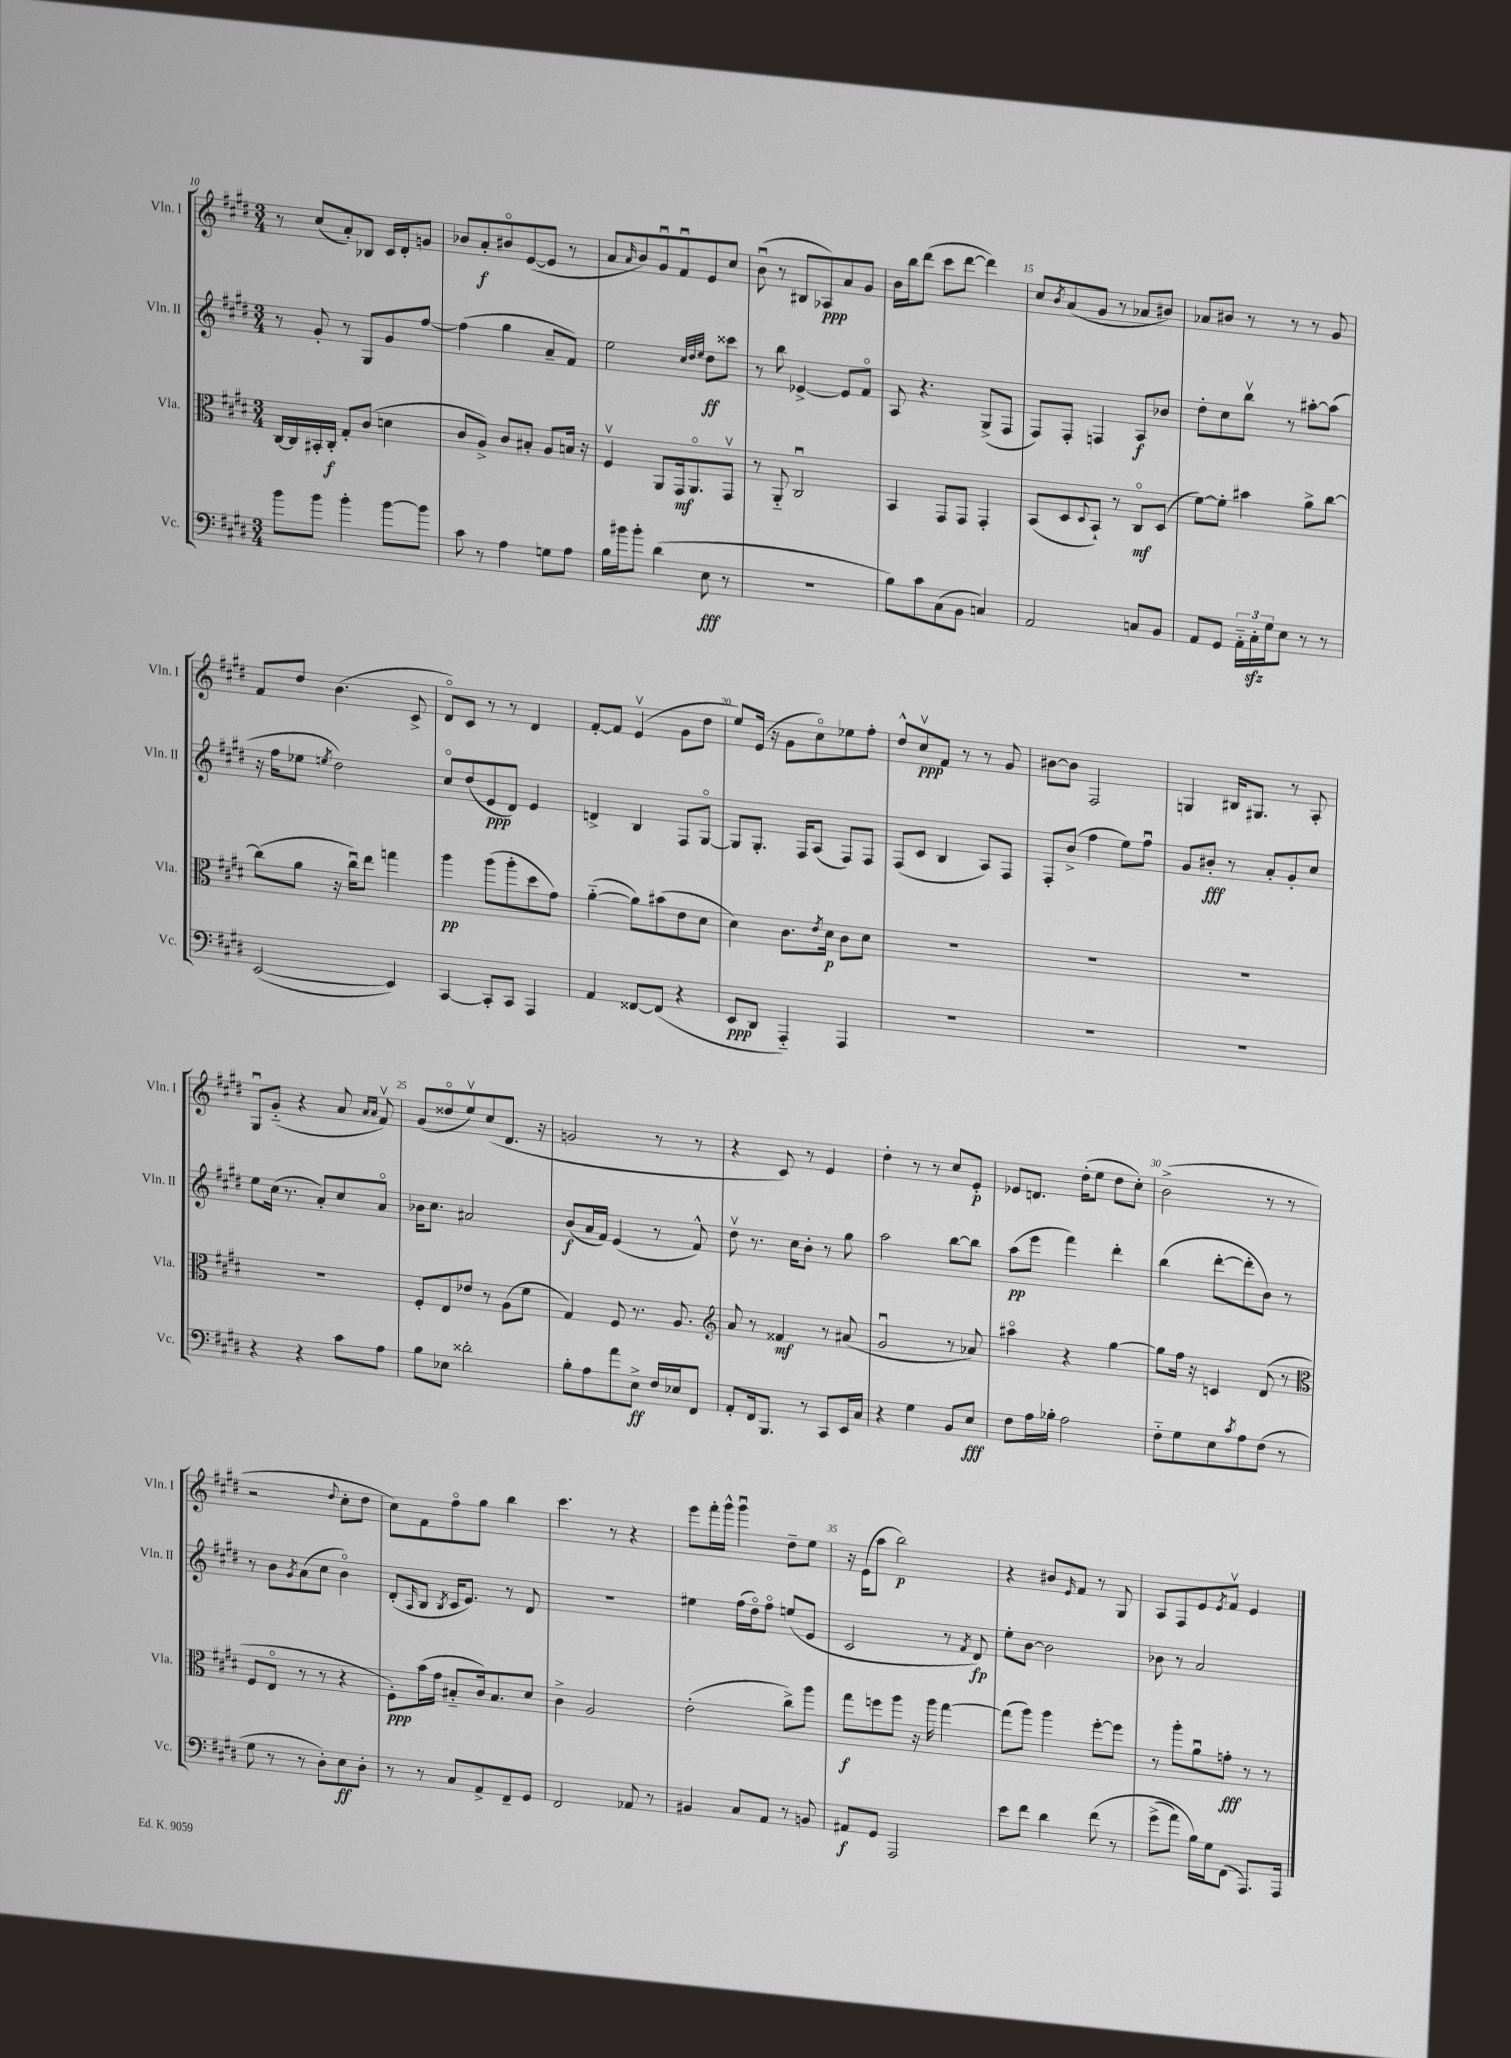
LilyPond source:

<<
\new StaffGroup <<
\new Staff = "s0" \with { instrumentName = "Vln. I" shortInstrumentName = "Vln. I" } {
    \clef treble \key e \major \numericTimeSignature \time 3/4
    r8 cis''8( a'8-.) bes8 cis'16 dis'16-. g'8 |
    bes'8 a'8-.\f bis'8\flageolet e'8~( e'8 r8 |
    a'8 \grace { a'16 } b'8) gis'8\downbow fis'8\downbow e'8 cis''8 |
    b'8\downbow( r8 bis8 aes8\ppp) a'8 gis'8 |
    b'16 b''16 dis'''8( cis'''8 dis'''8~ dis'''4) |
    cis''8 \acciaccatura { b'8 } a'8( gis'8 r8 aes'8 bis'8) |
    aes'8 bis'8 r8 r8 r8 gis'8 |
    fis'8 dis''8 b'4.( cis'8-> |
    dis'8\flageolet) cis'8 r8 r8 dis'4 |
    fis'8~-. fis'8 e'4\upbow( gis'8 dis''8 |
    e''8) e'16( r16 gis'8 cis''8\flageolet) ees''8 fis''8-. |
    dis''8-^ cis''8\upbow\ppp fis'8 r8 r8 gis'8 |
    bis'8~ bis'8 fis2 |
    g4 bis16 gis8. r8 a8-. |
    gis8\downbow gis'8-_( r4 a'8 \grace { a'16 a'16 } fis'8\upbow) |
    gis'8( disis''8\flageolet e''8\upbow) cis''8( dis'8. r16 |
    g'2 r8 r8 |
    r4 cis'8) r8 e'4 |
    dis''4-. r8 r8 cis''8 e'8-.\p |
    ees'8 d'8. dis''16-.( e''8 dis''8 cis''8-.) |
    b'2->( r8 r8 |
    r2 \appoggiatura { dis''8 } cis''8-. dis''8 |
    cis''8) fis'8 fis''8\flageolet gis''8 b''4 |
    cis'''4. r8 r4 |
    e'''8 fis'''16-. gis'''16-^ gis'''4\downbow dis''8-- e''8 |
    r16 e'16( a''8 b''2\p) |
    r4 bis'8 \grace { e'16 } fis'8 r8 gis8 |
    a8 fis8 e'8 \acciaccatura { e'8 } fis'8\upbow e'4 \bar "|." |
}
\new Staff = "s1" \with { instrumentName = "Vln. II" shortInstrumentName = "Vln. II" } {
    \clef treble \key e \major \numericTimeSignature \time 3/4
    r8 gis'8-. r8 gis8 gis'8 fis''8~ |
    fis''4( gis''4 a'8-- fis'8) |
    e''2 \grace { cis''32 dis''32 e''32 } dis''8\ff cisis'''8 |
    r8 b''8 ees'4~-> ees'8 fis'8\flageolet |
    a8 r4. gis8->( fis8 |
    fis8) fis8-. f4 a8\f bes'8 |
    dis''8-. cis''8 b''8\upbow r8 ais''8~-. ais''8( |
    r16 fis''16 ees''8 \acciaccatura { e''8 } dis''2) |
    cis''8\flageolet dis''8( e'8\ppp dis'8) e'4 |
    d'4-> b4 fis8 gis8~\flageolet |
    gis8 gis8.-. fis16 a8( fis8) fis8 |
    fis8( cis'8 b4 a8) fis8 |
    fis8-. b'8->( fis''4 e''8) fis''8\downbow |
    gis'8 bis'8-.\fff r8 a'8-. gis'8-. cis''8 |
    e''8 cis''16( r8. a'8-.) cis''8 a'8\flageolet |
    bes'16 cis''8. ais'2 |
    b'8\f( a'16 fis'16) e'4( r8 fis'8-^) |
    dis''8\upbow r8. cis''16 b'8-. r8 gis''8 |
    a''2 b''8~ b''8 |
    a''8\pp( e'''8 fis'''4) dis'''4-. |
    b''4( dis'''8~-. dis'''8-. b'8) r8 |
    r8 b'8 \acciaccatura { gis'8 } a'8( cis''8 b'4\flageolet) |
    dis'8-.( \grace { a16 } b8 \acciaccatura { b8 } cis'16 e'8.) r8 dis'8 |
    R2. |
    eis''4 fis''16( dis''16\flageolet) fis''8\flageolet e''8( e'8 |
    cis'2 r8 \acciaccatura { fis'8 } dis'8\fp) |
    e''8-. b'8~ b'2 |
    bes'8 r8 a'2 \bar "|." |
}
\new Staff = "s2" \with { instrumentName = "Vla." shortInstrumentName = "Vla." } {
    \clef alto \key e \major \numericTimeSignature \time 3/4
    cis16~ cis16 bis,16-. cis16-.\f gis8-. cis'8( d'4 |
    cis'8 a8->) cis'8 bis8-. a8 b16 r16 |
    fis4\upbow a,8 gis,16\mf a,8.\flageolet gis,8\upbow |
    r8 a,8-_ cis2\downbow |
    b,4 gis,8 gis,8 gis,4-. |
    b,8( dis8 \appoggiatura { dis8 } b,8-!) r8 cis8\flageolet\mf dis8( |
    fis'8~) fis'8-. bis'4 a'8-> cis''8~ |
    cis''8( a'8 r16 cis''16\downbow) e''8 g''4 |
    a''4\pp a''8( a''8-. dis''8 gis'8) |
    a'4~-_( a'8) bis'8( e'8 dis'8 |
    dis'4) cis'8. \acciaccatura { e'8 } dis'16\p cis'8 dis'8 |
    R2. |
    R2. |
    R2. |
    R2. |
    fis8-. e8 ees'8 r8 a8( fis'8 |
    gis4) fis8 r8. a8. |
    \clef treble a'8 r8 fisis'4\mf r8 ais'8( |
    gis'2\downbow r8 aes'8) |
    ais''4\flageolet r4 gis''4~ |
    gis''8 fis''16 r16 c'4 dis'8( r8 |
    \clef alto fis8 e8\flageolet r8 r8 r4 |
    fis8-.\ppp) b'16( gis'16 bis8-_ cis'16) bis8. dis'8 |
    cis'4-> a2 |
    e'2-.( cis''8->) a''8 |
    gis''8\f f''8 a''8 r16 a''16 gis''4~ |
    gis''8( a''8) a''4 fis''8~-. fis''8 |
    r8 a''8-. a'8\downbow g'8-.\fff r8 r8 \bar "|." |
}
\new Staff = "s3" \with { instrumentName = "Vc." shortInstrumentName = "Vc." } {
    \clef bass \key e \major \numericTimeSignature \time 3/4
    b'8 b'8 b'4-. b'8~ b'8 |
    cis'8 r8 a4 g8 a8 |
    b16 bis'16 bis'8-. dis'4( e8\fff r8 |
    R2. |
    b8) cis'8 cis8( b,8 c4) |
    a,2 c8 b,8 |
    a,8 gis,8 \tuplet 3/2 { a,16-_ cis16-.\sfz gis16 } e8 r8 r8 |
    e,2~( e,4) |
    cis,4~ cis,8-. cis,8 a,,4 |
    a,4 fisis,8~ fisis,8( r4 |
    e,8\ppp dis,8 a,,4-_) a,,4 |
    R2. |
    R2. |
    R2. |
    r4 r4 cis'8 a8 |
    b8 ees8 disis'2-. |
    b8-. a8 a'8 e8->\ff fis16 ees16 fis,8 |
    a,8-. fis,16 b,,8. r8 cis,8 e,16 cis16 |
    r4 gis4 b,8 e8\fff |
    fis8 a16 bes16-. a2 |
    fis8-_ gis8 e8 \acciaccatura { cis'8 } a8 fis8( r8 |
    gis8 r8 r8 dis8-.) e8\ff dis8-. |
    r8 r8 cis8 a,8-> fis,8-- gis,8 |
    fis,2 aes,8 r8 |
    bis,4 cis8 a,8 r8 b,8 |
    ais,8\f gis,8 a,,2 |
    e'8 fis'8 dis'4 fis'8\( r8 |
    gis'8->( a'8) b16\) gis16 fis,8( a,,8.) a,,16 \bar "|." |
}
>>
>>
\layout { \context { \Score currentBarNumber = #10 \override BarNumber.break-visibility = ##(#f #t #t) barNumberVisibility = #(every-nth-bar-number-visible 5) } }
